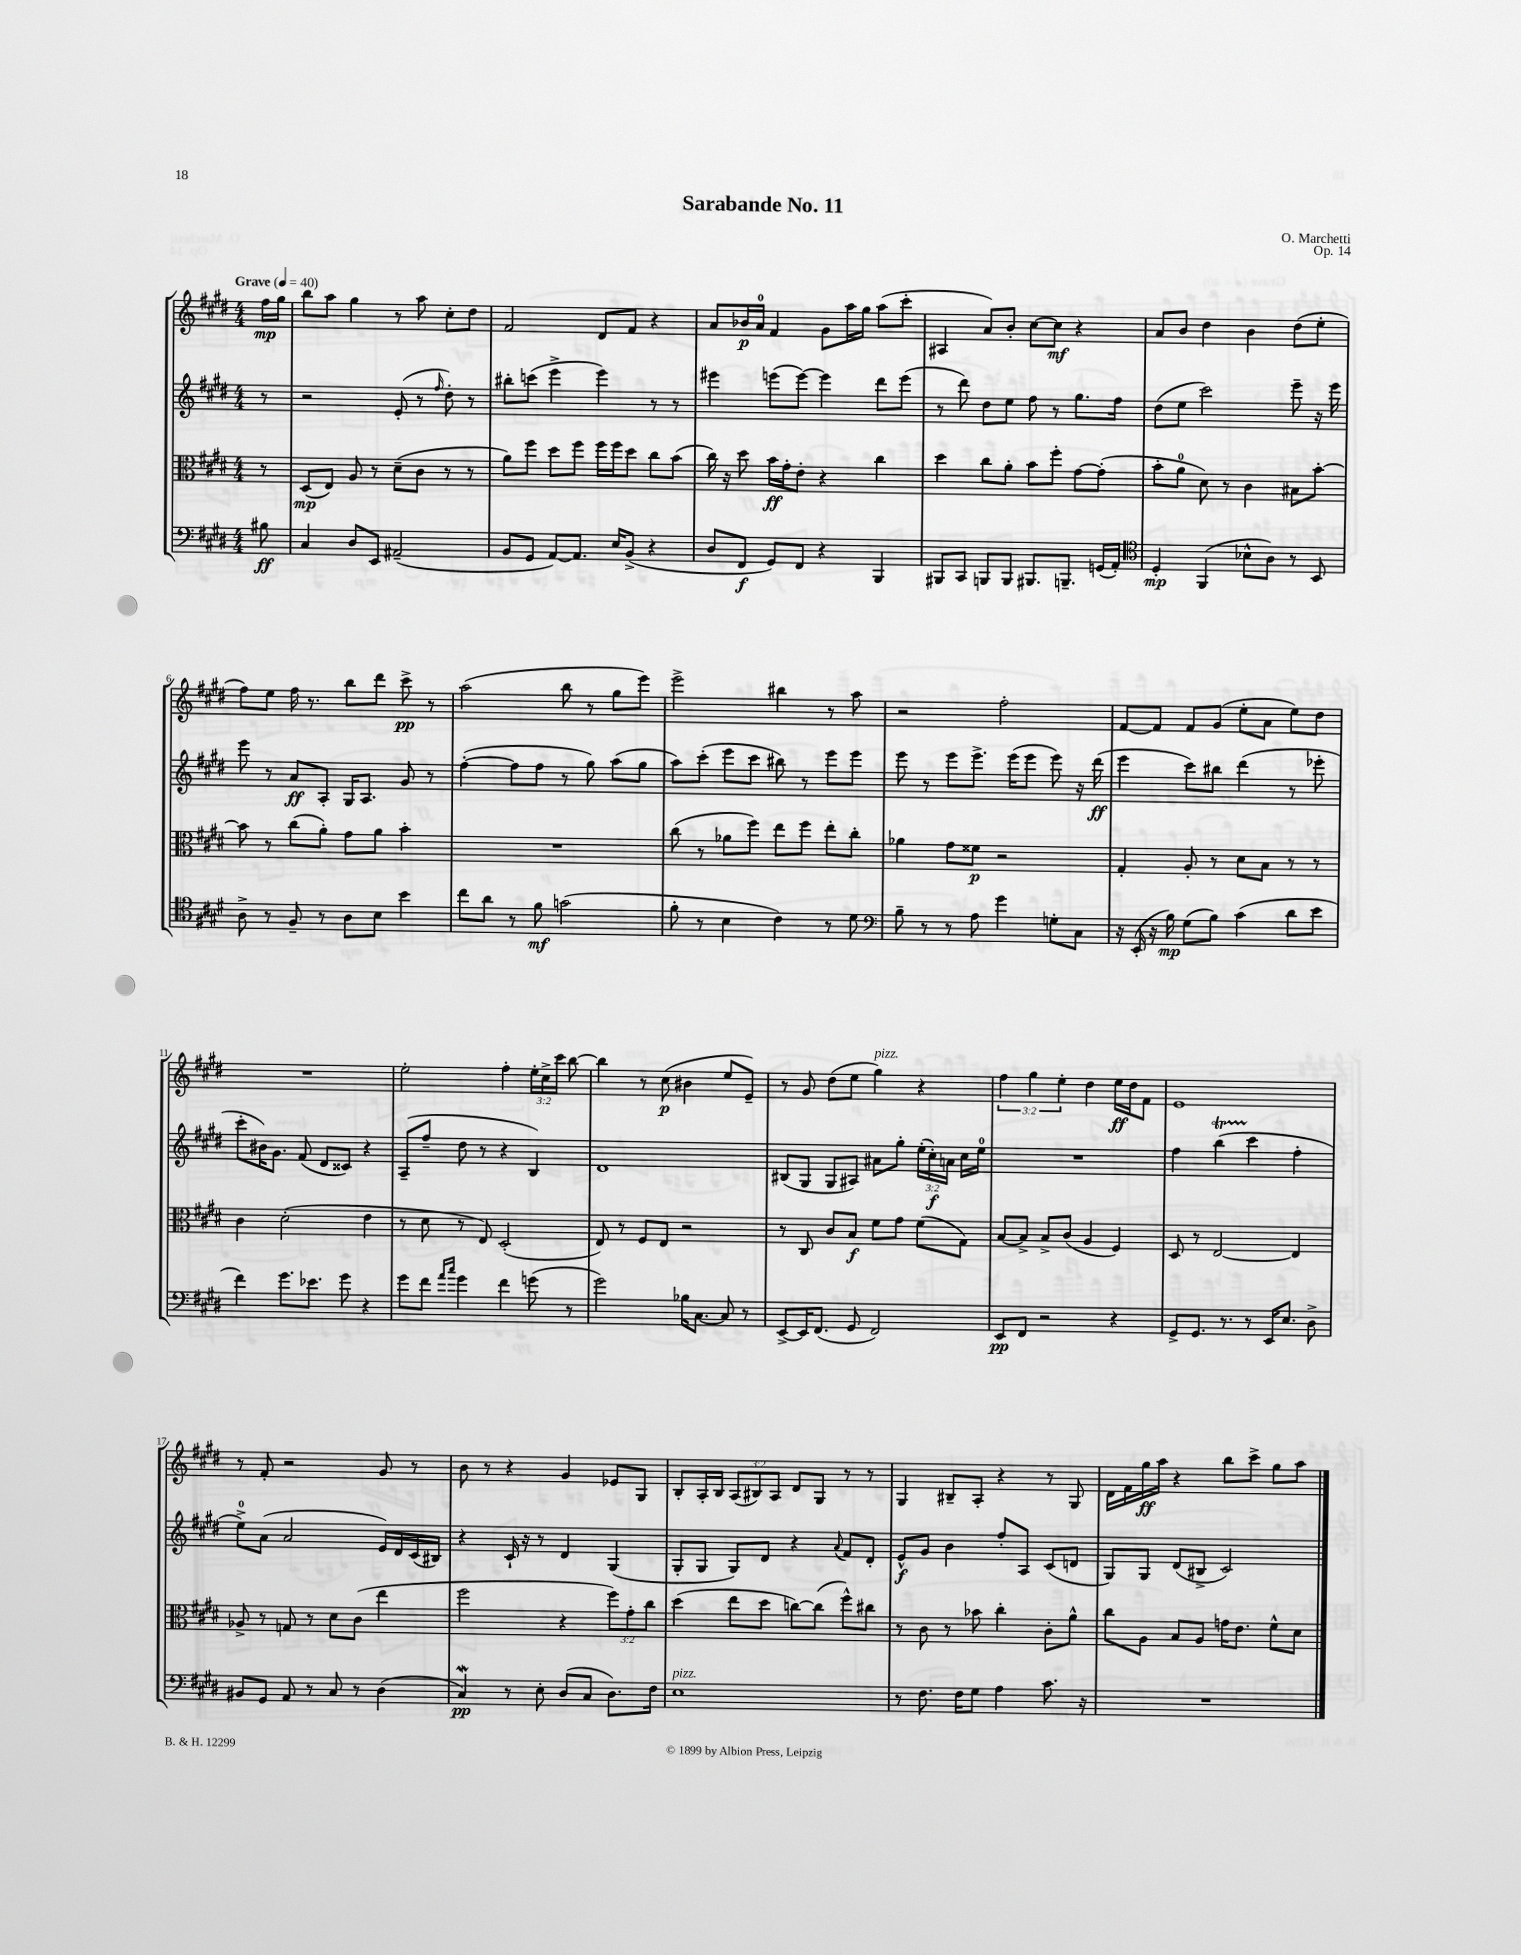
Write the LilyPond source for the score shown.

\header { title = "Sarabande No. 11" composer = "O. Marchetti" opus = "Op. 14" }
<<
\new StaffGroup <<
\new Staff = "s0" {
    \clef treble \key e \major \numericTimeSignature \time 4/4 \override Staff.TupletNumber.text = #tuplet-number::calc-fraction-text \partial 8 \tempo "Grave" 4 = 40
    \autoBeamOff fis''16[\mp gis''16] |
    b''8[ a''8] gis''4 r8 a''8 cis''8[-. dis''8] |
    fis'2 dis'8[ fis'8] r4 |
    a'8[ bes'16\p a'16]-0 fis'4 gis'8[ a''16 gis''16] a''8[( cis'''8]-. |
    ais4 a'8[) b'8]-. cis''8[~ cis''8]\mf r4 |
    a'8[ b'8] dis''4 b'4 dis''8[( e''8]-. |
    fis''8[) e''8] fis''16 r8. b''8[ dis'''8] cis'''8->\pp r8 |
    a''2( b''8 r8 gis''8[ e'''8]) |
    e'''2-> bis''4 r8 a''8 |
    r2 fis''2-. |
    fis'8[~ fis'8] fis'8[ gis'8]( e''8[-. a'8] e''8[) dis''8] |
    R1 |
    e''2-. fis''4-. \tuplet 3/2 { e''16[-. cis''16-> cis'''16] } b''8~ |
    b''4 r8 cis''8\p( bis'4 e''8[ e'8]--) |
    r8 gis'8 dis''8[( e''8] gis''4^\markup { \italic "pizz." }) r4 |
    \tuplet 3/2 { fis''4 gis''4 e''4-. } dis''4 e''16[\ff dis''16 fis'8] |
    e'1 |
    r8 fis'8-. r2 gis'8 r8 |
    b'8 r8 r4 gis'4 ees'8[ gis8] |
    b8[-. a16-. b16] \tuplet 3/2 { a8[( bis8) a8] } dis'8[ gis8] r8 r8 |
    gis4 bis8[-- a8]-. r4 r8 gis8 |
    dis'16[ fis'16 gis''16\ff a''16] r4 b''8[ cis'''8]-> gis''8[ a''8] \bar "|." |
}
\new Staff = "s1" {
    \clef treble \key e \major \numericTimeSignature \time 4/4 \override Staff.TupletNumber.text = #tuplet-number::calc-fraction-text \partial 8
    \autoBeamOff r8 |
    r2 e'8-.( r8 \grace { fis''16 } dis''8-.) r8 |
    bis''8[-. c'''8]( e'''4-> e'''4) r8 r8 |
    eis'''4 e'''8[( e'''8]~) e'''4 dis'''8[ e'''8]( |
    r8 dis'''8) dis''8[ e''8] fis''8 r8 gis''8.[ fis''16] |
    dis''8[( e''8] cis'''2) e'''8-- r16 e'''16 |
    e'''8 r8 a'8[\ff a8]-. gis16[ a8.] gis'8 r8 |
    fis''4~-.( fis''8[ fis''8] r8 gis''8) a''8[( gis''8] |
    a''8[) cis'''8]-.( e'''8[ cis'''8] bis''8) r8 e'''8[ e'''8] |
    e'''8 r8 e'''8[ e'''8.]-> e'''16[( e'''8] e'''8) r16 dis'''16\ff( |
    e'''4 cis'''8[) bis''8] dis'''4( r8 ees'''8-. |
    cis'''8[-. bis'16) gis'8.] fis'8( dis'8[ cisis'8]) r4 |
    a8[--( fis''8]-- dis''8 r8 r4 b4) |
    dis'1 |
    bis8[( gis8] gis8[ ais8]) ais'8[ gis''8]-. \tuplet 3/2 { e''16[-.( cis''16-.\f) a'16] } cis''16[ e''16]-0 |
    R1 |
    fis''4 b''4\startTrillSpan( cis'''4\stopTrillSpan fis''4-. |
    e''8[-0->) a'8]( a'2 e'16[) dis'16 cis'16( bis16]) |
    r4 cis'16-! r16 r8 dis'4 gis4( |
    gis8[-. gis8] gis8[) dis'8] r4 \appoggiatura { a'8 } fis'8[ dis'8]-. |
    e'8[-^\f gis'8] b'4 fis''8[-. a8] cis'8[( d'8] |
    gis8[) gis8] dis'8[( bis8]-> cis'2) \bar "|." |
}
\new Staff = "s2" {
    \clef alto \key e \major \numericTimeSignature \time 4/4 \override Staff.TupletNumber.text = #tuplet-number::calc-fraction-text \partial 8
    \autoBeamOff r8 |
    dis8[\mp( e8]) a8 r8 dis'8[--( cis'8] r8 r8 |
    a'8[) fis''8] dis''8[ fis''8] fis''16[ fis''16 dis''8] cis''8[ b'8]( |
    cis''16) r16 dis''8 b'16[\ff gis'16-. e'8]-. r4 cis''4 |
    dis''4 cis''8[ a'8]-. b'8[ fis''8]-. gis'8[~ gis'8]-.( |
    b'8[-. a'8]-0 dis'8) r8 cis'4 bis8[ b'8]~-. |
    b'8 r8 cis''8[( a'8]-.) gis'8[ a'8] b'4-. |
    R1 |
    cis''8( r8 aes'8[ fis''8]) e''8[ fis''8] e''8[-. cis''8]-. |
    aes'4 gis'8[ fisis'8]\p r2 |
    gis4-. a8-. r8 dis'8[ b8] r8 r8 |
    cis'4 dis'2-.( e'4 |
    r8 dis'8 r8 e8) dis2-.( |
    e8) r8 fis8[ e8] r2 |
    r8 cis8 cis'8[ b8]\f fis'8[ gis'8] fis'8[( gis8]) |
    b8[~ b8]-> b8[-> cis'8]( a4 fis4) |
    dis8 r8 e2~ e4 |
    aes8-> r8 g8 r8 dis'8[ cis'8]( e''4 |
    fis''2 r4 \tuplet 3/2 { fis''8[) gis'8-. cis''8] } |
    dis''4( e''8[ dis''8] c''8[~) c''8]( fis''8[-^) cis''8] |
    r8 cis'8 r8 bes'8 cis''4-. cis'8[-. a'8]-^ |
    cis''8[ a8] b8[ a8] g'16[ e'8.] fis'8[-^ dis'8] \bar "|." |
}
\new Staff = "s3" {
    \clef bass \key e \major \numericTimeSignature \time 4/4 \partial 8
    \autoBeamOff bis8\ff |
    cis4 dis8[ e,8] ais,2--( |
    b,8[ gis,8] a,8[~) a,8.] e16[ b,8]->( r4 |
    dis8[ fis,8]\f gis,8[) fis,8] r4 b,,4 |
    bis,,8[ cis,8] b,,8[ b,,8] bis,,8.[ b,,8.]-- g,16[( a,16]-.) |
    \clef tenor dis4-.\mp fis,4( bes8[-^ a8]) r8 b,8 |
    a8-> r8 fis8-- r8 a8[ b8] b'4 |
    cis''8[ a'8] r8 fis'8\mf g'2( |
    fis'8-. r8 b4 cis'4) r8 dis'8 |
    \clef bass b8-- r8 r8 a8 gis'4 g8[-. cis8] |
    r16 e,16-.( r16 b16\mp) gis8[( b8]) cis'4( dis'8[ e'8] |
    fis'4) gis'8.[ ees'8.] gis'8 r4 |
    gis'8[ fis'8] \grace { a'16[ cis''16] } gis'4 fis'4 g'8( r8 |
    gis'2) bes16[ cis8.]~ cis8 r8 |
    e,8[~-> e,16 fis,8.]( gis,8 fis,2) |
    e,8[\pp fis,8] r2 r4 |
    gis,8[-> gis,8.] r8. r8 e,16[ e8.] dis8-> |
    bis,8[ gis,8] a,8 r8 cis8 r8 dis4( |
    cis4\mordent\pp) r8 e8-. dis8[( cis8] dis8.[) fis16] |
    e1^\markup { \italic "pizz." } |
    r8 fis8. fis16[ gis8] a4 cis'8. r16 |
    R1 \bar "|." |
}
>>
>>
